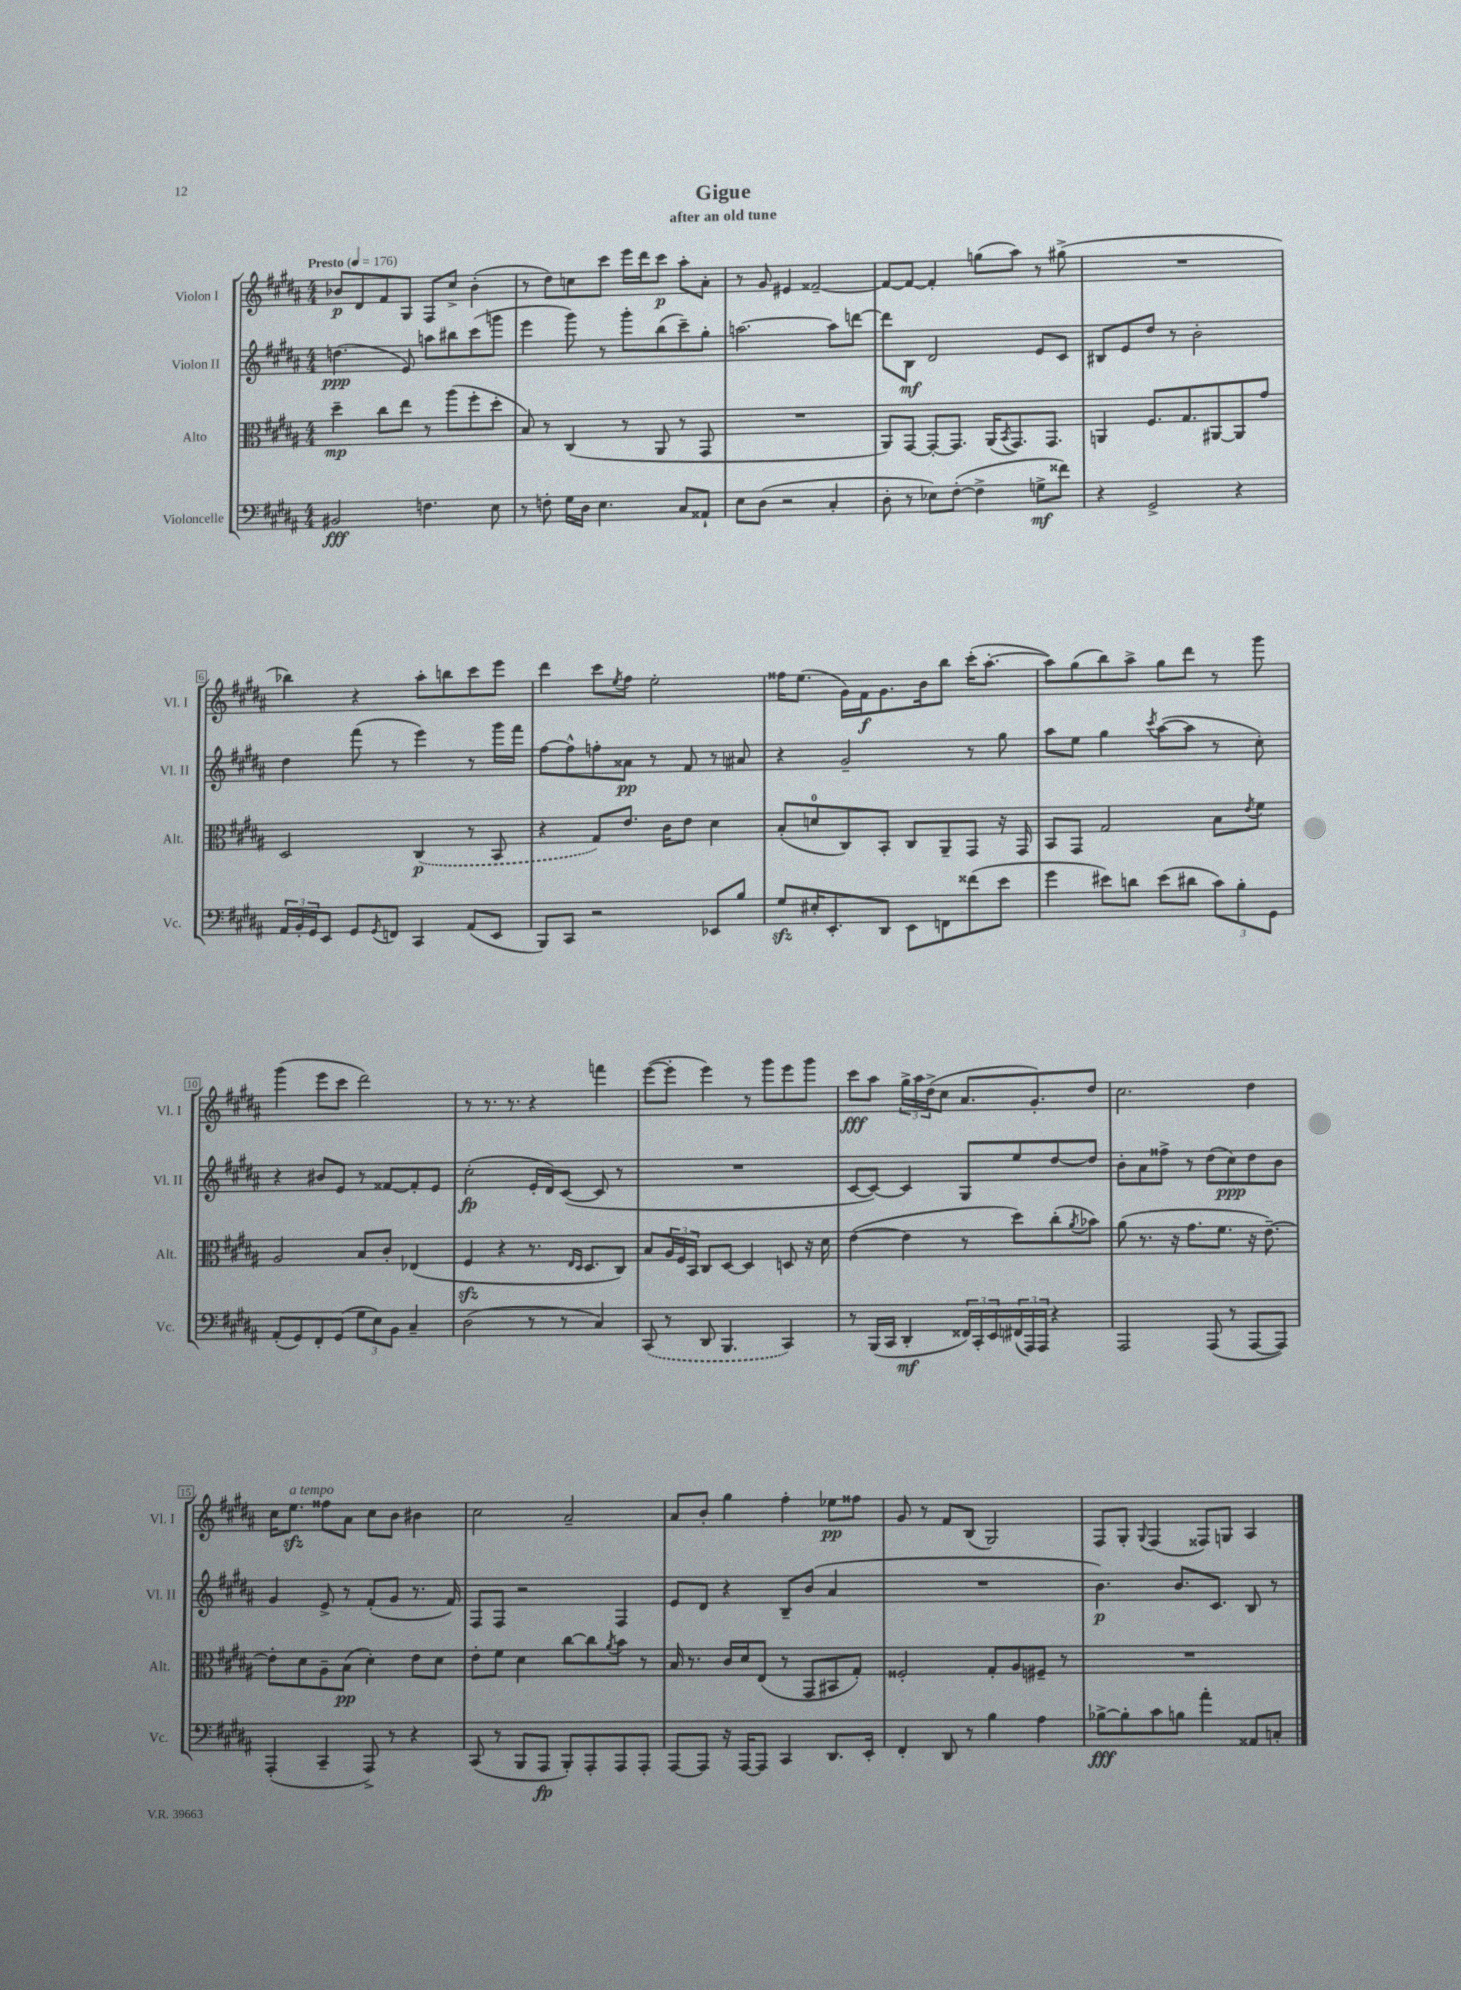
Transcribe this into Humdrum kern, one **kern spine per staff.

**kern	**dynam	**kern	**dynam	**kern	**dynam	**kern	**dynam
*part4	*part4	*part3	*part3	*part2	*part2	*part1	*part1
*staff4	*staff4	*staff3	*staff3	*staff2	*staff2	*staff1	*staff1
*I"Violoncelle	*	*I"Alto	*	*I"Violon II	*	*I"Violon I	*
*I'Vc.	*	*I'Alt.	*	*I'Vl. II	*	*I'Vl. I	*
*clefF4	*	*clefC3	*	*clefG2	*	*clefG2	*
*k[f#c#g#d#a#]	*	*k[f#c#g#d#a#]	*	*k[f#c#g#d#a#]	*	*k[f#c#g#d#a#]	*
*M4/4	*	*M4/4	*	*M4/4	*	*M4/4	*
*MM176	*	*MM176	*	*MM176	*	*MM176	*
=1	=1	=1	=1	=1	=1	=1	=1
!	!	!	!	!	!	!LO:TX:a:B:t=Presto	!
2BB#X/	fff	4dd#~\	mp	(4.ddn\	ppp	8b-X/L	p
.	.	.	.	.	.	8d#/	.
.	.	8cc#\L	.	.	.	8f#/	.
.	.	8ee\J	.	8e/)	.	8G#/J	.
4.Fn\	.	8r	.	8aan\L	.	8F#/L	.
.	.	(8aa#\L	.	8bb#X\	.	8cc#^/J	.
.	.	8ff#'\	.	(8ccc#\	.	(4b-'\	.
8E\	.	8dd#'\J	.	8gggn\J	.	.	.
=2	=2	=2	=2	=2	=2	=2	=2
8r	.	8B/)	.	4eee\	.	8r	.
8Fn'\	.	8r	.	.	.	8dd#\L)	.
16G#\LL	.	(4C#/	.	8ggg#\)	.	8ccn\	.
16D#\JJ	.	.	.	.	.	.	.
4.E\	.	.	.	8r	.	8ccc#\J	.
.	.	8r	.	8ggg#'\L	.	16eee\LL	.
.	.	.	.	.	.	16ddd#\J	.
.	.	8AA#/	.	(8bb\	.	8ccc#\J	p
8C#/L	.	8r	.	8ccc#~\)	.	8aa#'\L	.
8AA##X`/J	.	8GG#/	.	8gg#'\J	.	8a#'\J	.
=3	=3	=3	=3	=3	=3	=3	=3
8E\L	.	1r	.	[2.aan\	.	8r	.
(8D#\J	.	.	.	.	.	8g#/	.
2r	.	.	.	.	.	4e#X/	.
.	.	.	.	.	.	[2f##X~/	.
4C#'/	.	.	.	8aa\L]	.	.	.
.	.	.	.	[8dddn\J	.	.	.
=4	=4	=4	=4	=4	=4	=4	=4
8D#'\	.	8AA#/L)	.	8ddd\L]	.	8f##/L_	.
8r	.	[8GG#/J	.	8B\J	mf	8f##/J_	.
8E-X\L)	.	8GG#'/L_	.	2d#/	.	4f##'/]	.
([8F#'\J	.	8.GG#/J]	.	.	.	.	.
4F#^\]	.	.	.	.	.	(8ggn\L	.
.	.	(16AA#/KL	.	.	.	.	.
.	.	8qBB/	.	.	.	.	.
.	.	8.GG#/)	.	.	.	8aa#\J)	.
8Gn^\L	mf	.	.	8e/L	.	8r	.
.	.	8.GG#/J	.	.	.	.	.
8f##X\J)	.	.	.	8c#/J	.	(8gg#X^\	.
=5	=5	=5	=5	=5	=5	=5	=5
4r	.	4AAn/	.	8B#X/L	.	1r	.
.	.	.	.	8e/	.	.	.
2GG#^/	.	8.F#/L	.	8dd#/J	.	.	.
.	.	.	.	8r	.	.	.
.	.	8.G#/	.	.	.	.	.
.	.	.	.	2b'\	.	.	.
.	.	[8AA#X/	.	.	.	.	.
4r	.	8AA#/]	.	.	.	.	.
.	.	8g#/J	.	.	.	.	.
!!LO:LB:g=z
=6	=6	=6	=6	=6	=6	=6	=6
24AA#/LL	.	2D#/	.	4dd#\	.	4bb-X\)	.
24BB'/	.	.	.	.	.	.	.
24GG#/J	.	.	.	.	.	.	.
8EE/J	.	.	.	.	.	.	.
8GG#/L	.	.	.	(8fff#\	.	4r	.
8qGG#/	.	.	.	.	.	.	.
8FFn/J	.	.	.	8r	.	.	.
4CC#/	.	(4C#/	p	4eee\)	.	8aa#'\L	.
.	.	.	.	.	.	8bbn\	.
(8AA#/L	.	8r	.	8r	.	8ccc#\	.
8EE/J	.	8BB/	.	16ggg#\LL	.	8eee\J	.
.	.	.	.	16fff#\JJ	.	.	.
=7	=7	=7	=7	=7	=7	=7	=7
8BBB/L)	.	4r	.	[8ff#\L	.	4ddd#\	.
8CC#/J	.	.	.	8ff#^^\]	.	.	.
2r	.	8G#/L)	.	8ffn'\	.	8ccc#\L	.
.	.	.	.	.	.	8qee/	.
.	.	8.e/J	.	8a##X\J	pp	8ff#\J	.
.	.	.	.	8r	.	2ee'\	.
.	.	16c#\KL	.	.	.	.	.
.	.	8e\J	.	8f#/	.	.	.
8EE-X/L	.	4d#\	.	8r	.	.	.
8B/J	.	.	.	8a#X/	.	.	.
=8	=8	=8	=8	=8	=8	=8	=8
8G#zz/L	.	(8B'/L	.	4r	.	16ff##X\KL	.
.	.	.	.	.	.	(8.ee\J	.
16E#X'/K	.	8dn/	.	.	.	.	.
8.EE'/	.	.	.	.	.	.	.
.	.	8C#/)	.	2g#~/	.	16g#\LL)	.
.	.	.	.	.	.	16f#\J	f
8DD#/J	.	8BB'/J	.	.	.	8.g#\	.
8EE\L	.	8C#/L	.	.	.	.	.
.	.	.	.	.	.	16b\k	.
8FFn\	.	8AA#~/	.	.	.	8bb\J	.
(8f##X\	.	8GG#/J	.	8r	.	(16ccc#'\KL	.
.	.	.	.	.	.	[8.aa#'\J	.
8e\J	.	16r	.	8gg#\	.	.	.
.	.	16GG#/	.	.	.	.	.
=9	=9	=9	=9	=9	=9	=9	=9
4g#\	.	8BB/L	.	8aa#\L	.	8aa#\L])	.
.	.	8GG#/J	.	8ee\J	.	(8gg#\	.
8e#X\L)	.	2G#/	.	4gg#\	.	8bb\)	.
8dn\J	.	.	.	.	.	8aa#^\J	.
.	.	.	.	8qccc#/	.	.	.
(8e#\L	.	.	.	([8aa#\L	.	8gg#\L	.
8d#X\J	.	.	.	8aa#\J]	.	8ddd#\J	.
12c#\L)	.	8B\L	.	8r	.	8r	.
12B'\	.	.	.	.	.	.	.
.	.	8qe/	.	.	.	.	.
.	.	8f#\J	.	8cc#'\)	.	8ggg#\	.
12GG#\J	.	.	.	.	.	.	.
!!LO:LB:g=z
=10	=10	=10	=10	=10	=10	=10	=10
(8AA#'/L	.	2A#/	.	4r	.	(4ggg#\	.
8GG#/)	.	.	.	.	.	.	.
8FF#'/	.	.	.	8b#X/L	.	8eee\L	.
(8GG#/J	.	.	.	8e/J	.	8ccc#\J	.
12G#\L	.	8B/L	.	8r	.	2ddd#\)	.
12E\)	.	.	.	.	.	.	.
.	.	8c#'/J	.	[8f##X/L	.	.	.
12BB\J	.	.	.	.	.	.	.
4C#~/	.	(4E-X/	.	8f##'/]	.	.	.
.	.	.	.	8e/J	.	.	.
=11	=11	=11	=11	=11	=11	=11	=11
(2D#\	.	4F#zz/	.	(2cc#'\	fp	8r	.
.	.	.	.	.	.	8.r	.
.	.	4r	.	.	.	.	.
.	.	.	.	.	.	8.r	.
8r	.	8.r	.	16e'/LL	.	4r	.
.	.	.	.	16d#/J)	.	.	.
8r	.	.	.	([8c#/J	.	.	.
.	.	16qqE/LL	.	.	.	.	.
.	.	16qqD#/JJ	.	.	.	.	.
.	.	8.D#/L	.	.	.	.	.
4C#/)	.	.	.	8c#/]	.	4fffn\	.
.	.	8C#/J)	.	8r	.	.	.
=12	=12	=12	=12	=12	=12	=12	=12
(8CC#/	.	8B/L	.	1r	.	([8eee\L	.
8r	.	24A#/L	.	.	.	8eee'\J]	.
.	.	24F#/	.	.	.	.	.
.	.	24BB/JJ	.	.	.	.	.
8DD#/	.	8C#/L	.	.	.	4eee\)	.
4.BBB/	.	[8D#/J	.	.	.	.	.
.	.	4D#/]	.	.	.	8r	.
.	.	.	.	.	.	8ggg#\L	.
4CC#/)	.	8Dn/	.	.	.	8eee\	.
.	.	16r	.	.	.	8ggg#\J	.
.	.	16d#\	.	.	.	.	.
=13	=13	=13	=13	=13	=13	=13	=13
8r	.	([4e\	.	[8c#/L	.	8ccc#\L	fff
(16BBB/LL	.	.	.	8c#/J_)	.	8aa#\J	.
16CC#/JJ	.	.	.	.	.	.	.
4DD#'/	mf	4e\]	.	4c#/]	.	24gg#^\LL	.
.	.	.	.	.	.	24aa#\	.
.	.	.	.	.	.	(24dd#^\J	.
.	.	.	.	.	.	8cc#\J	.
24FF##X/LL)	.	8r	.	8G#/L	.	8.a#/L	.
24CC#'/	.	.	.	.	.	.	.
24EE/	.	.	.	.	.	.	.
(24FF#X/	.	8dd#\L)	.	8ee/	.	.	.
24AAA#/)	.	.	.	.	.	.	.
.	.	.	.	.	.	8.g#'/)	.
24AAA#/JJ	.	.	.	.	.	.	.
4r	.	(8cc#'\	.	[8dd#/	.	.	.
.	.	8qa#/	.	.	.	.	.
.	.	8b-X\J)	.	8dd#/J]	.	8dd#/J	.
=14	=14	=14	=14	=14	=14	=14	=14
2AAA#/	.	(8a#\	.	8b'\L	.	2.cc#\	.
.	.	8.r	.	8a#\	.	.	.
.	.	.	.	8ff##X^\J	.	.	.
.	.	16r	.	.	.	.	.
.	.	8.g#\L	.	8r	.	.	.
(8AAA#/	.	.	.	(8dd#\L	.	.	.
.	.	8.f#\J	.	.	.	.	.
8r	.	.	.	8cc#\)	ppp	.	.
[8AAA#/L	.	16r	.	8dd#\	.	4dd#\	.
.	.	[8.e~\)	.	.	.	.	.
8AAA#/J])	.	.	.	8b\J	.	.	.
!!LO:LB:g=z
=15	=15	=15	=15	=15	=15	=15	=15
(4AAA#'/	.	8e'\L]	.	4g#/	.	16cc#\KL	.
!	!	!	!	!	!	!LO:TX:a:i:t=a tempo	!
.	.	.	.	.	.	8.eezz\J	.
.	.	8d#\	.	.	.	.	.
4CC#~/	.	8A#~\	.	8e^/	.	8ff##X\L	.
.	.	(8B\J	pp	8r	.	8a#\J	.
8AAA#^/)	.	4d#'\)	.	(8f#'/L	.	8cc#\L	.
8r	.	.	.	8g#/J	.	8b\J	.
4r	.	8e\L	.	8.r	.	4b#X\	.
.	.	8d#\J	.	.	.	.	.
.	.	.	.	16f#/)	.	.	.
=16	=16	=16	=16	=16	=16	=16	=16
(8CC#/	.	8e'\L	.	8F#/L	.	2cc#\	.
8r	.	8f#\J	.	8F#/J	.	.	.
8BBB/L	.	4d#\	.	2r	.	.	.
8AAA#/J	fp	.	.	.	.	.	.
8BBB'/L)	.	[8cc#\L	.	.	.	2a#~/	.
8AAA#'/	.	8cc#\]	.	.	.	.	.
.	.	8qa#/	.	.	.	.	.
8AAA#/	.	8b\J	.	4F#/	.	.	.
8AAA#'/J	.	8r	.	.	.	.	.
=17	=17	=17	=17	=17	=17	=17	=17
[8AAA#/L	.	16B/	.	8e/L	.	8a#/L	.
.	.	8.r	.	.	.	.	.
8AAA#/J]	.	.	.	8d#/J	.	8b'/J	.
16r	.	16c#/LL	.	4r	.	4gg#\	.
[16AAA#/KL	.	16d#/J	.	.	.	.	.
8AAA#/J]	.	(8E/J	.	.	.	.	.
4CC#/	.	8r	.	8B~/L	.	4ff#'\	.
.	.	8GG#/L	.	(8b/J	.	.	.
8.DD#/L	.	8BB#X/	.	4a#/	.	8ee-X\L	pp
.	.	8G#'/J)	.	.	.	8ff##X\J	.
16EE'/Jk	.	.	.	.	.	.	.
=18	=18	=18	=18	=18	=18	=18	=18
4FF#'/	.	2F##X'/	.	1r	.	8g#/	.
.	.	.	.	.	.	8r	.
8DD#/	.	.	.	.	.	8f#/L	.
8r	.	.	.	.	.	(8B/J	.
4B\	.	8G#'/L	.	.	.	2G#/)	.
.	.	8A#/	.	.	.	.	.
4A#\	.	8F#X~/J	.	.	.	.	.
.	.	8r	.	.	.	.	.
=19	=19	=19	=19	=19	=19	=19	=19
[8B-X^\L	fff	1r	.	4.b\)	p	8F#/L	.
8B-'\]	.	.	.	.	.	8G#'/J	.
.	.	.	.	.	.	8qqG#/	.
8c#\	.	.	.	.	.	(4F#/	.
8Bn\J	.	.	.	8.b/L	.	.	.
4a#'\	.	.	.	.	.	8F##X/L)	.
.	.	.	.	8.c#/J	.	.	.
.	.	.	.	.	.	8Gn/J	.
8AA##X/L	.	.	.	8B/	.	4A#/	.
8Cn'/J	.	.	.	8r	.	.	.
==	==	==	==	==	==	==	==
*-	*-	*-	*-	*-	*-	*-	*-
